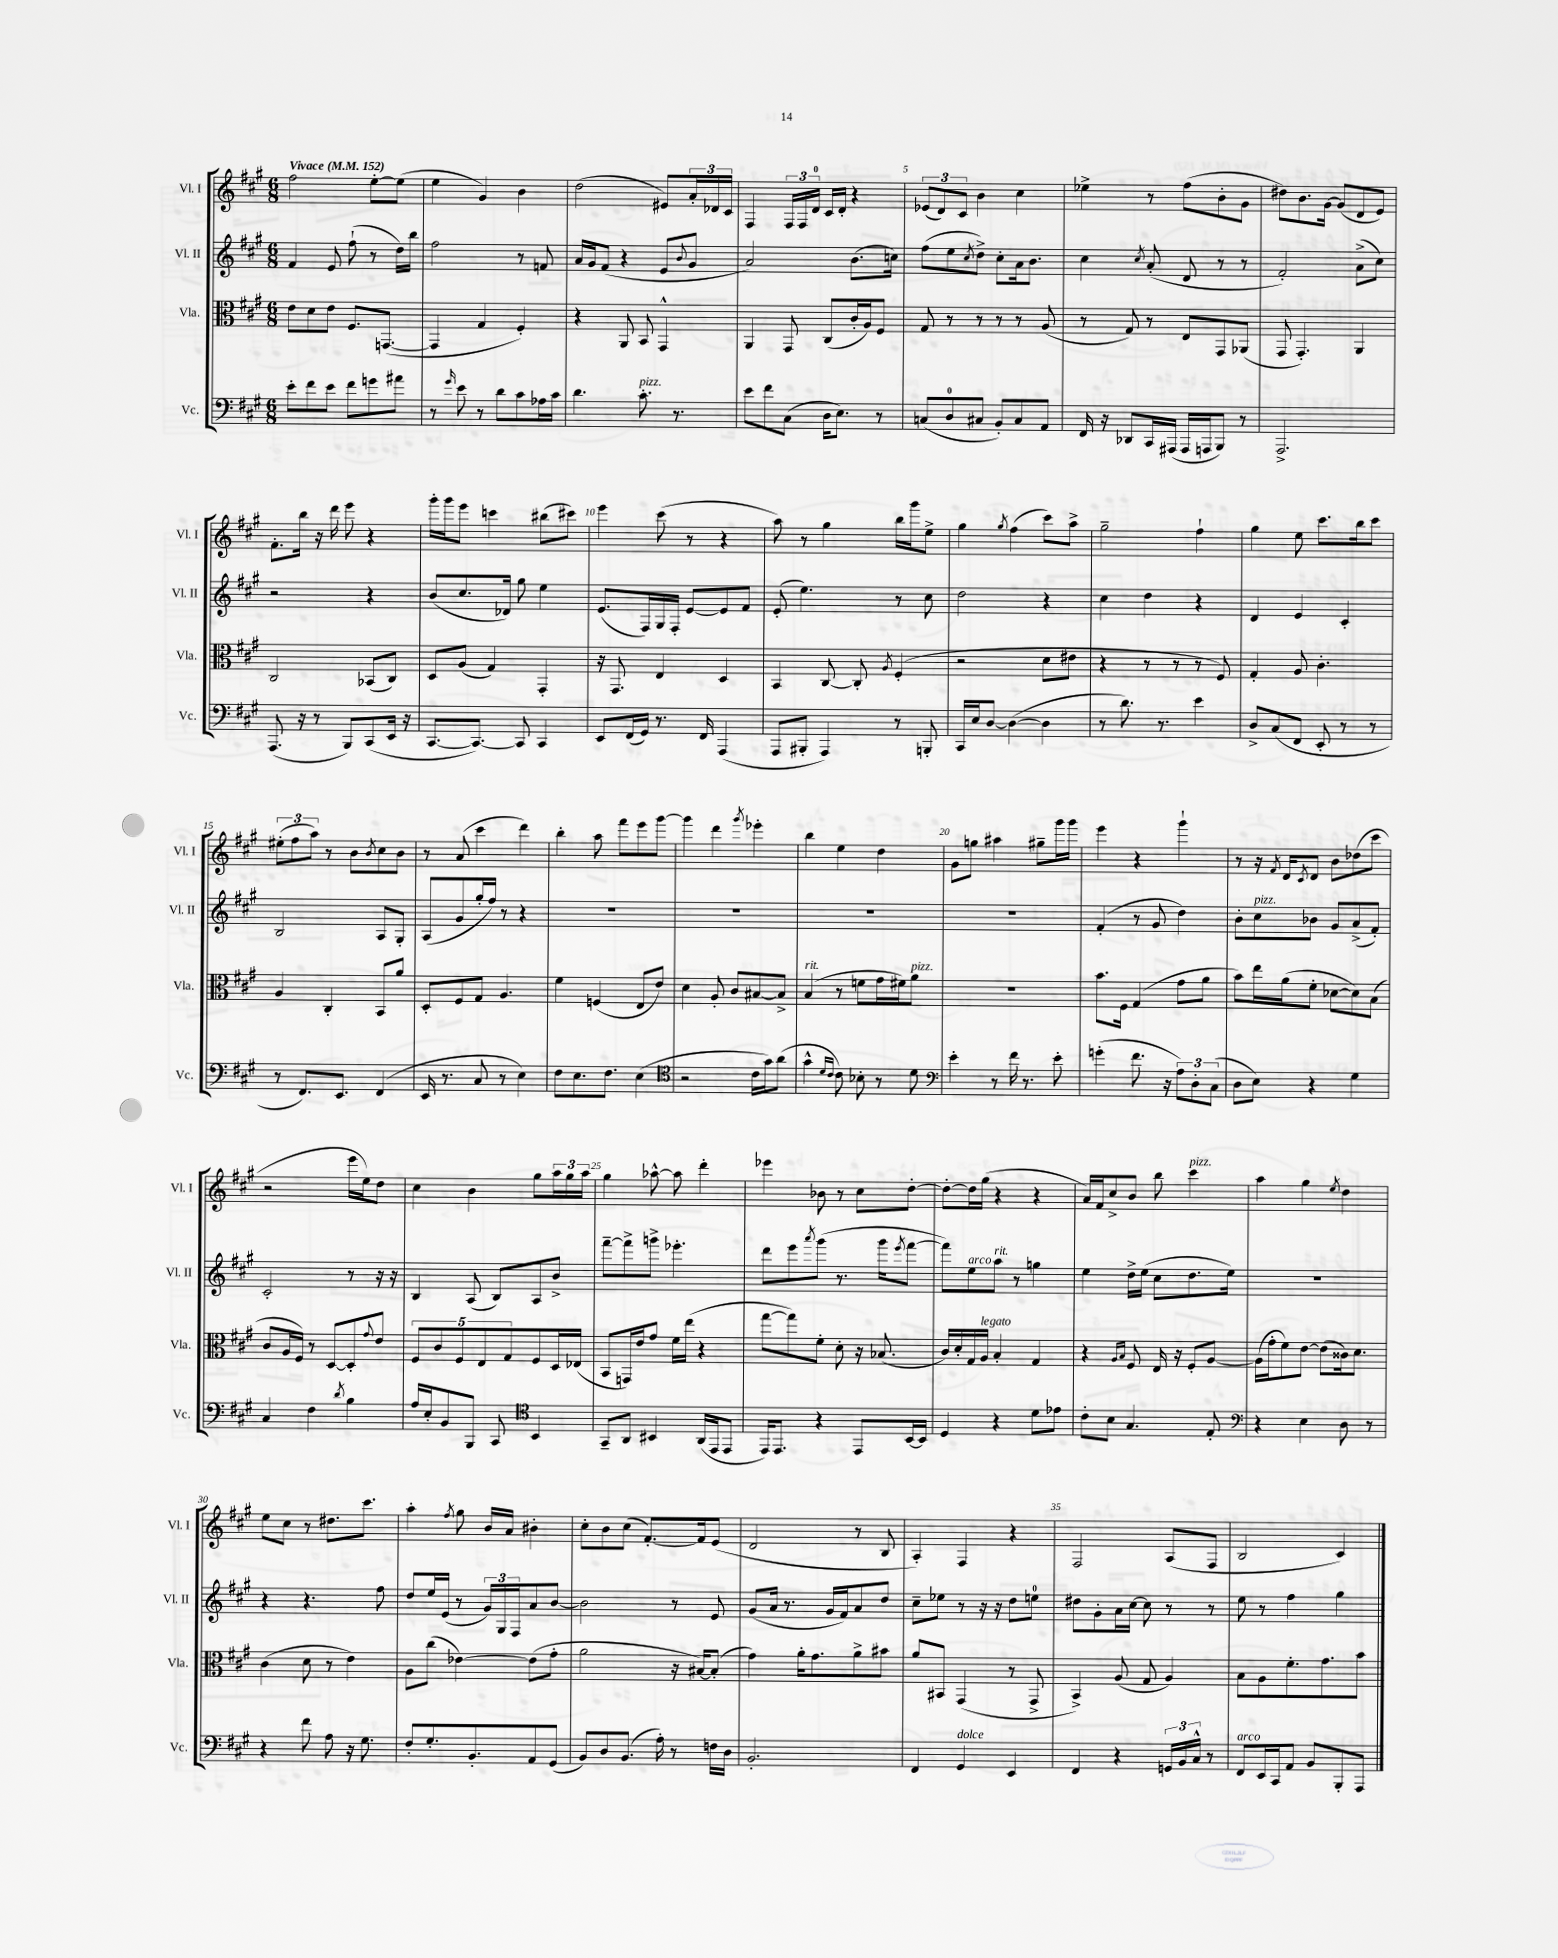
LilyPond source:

<<
\new StaffGroup <<
\new Staff = "s0" \with { instrumentName = "Vl. I" shortInstrumentName = "Vl. I" } {
    \clef treble \key a \major \numericTimeSignature \time 6/8 \tempo "Vivace" 4 = 152
    fis''2 e''8~-. e''8( |
    e''4 gis'4) b'4 |
    d''2( eis'8) \tuplet 3/2 { a'16-. des'16 cis'16 } |
    fis4 \tuplet 3/2 { fis16 fis16 d'16-0 } cis'16 d'16-. r4 |
    \tuplet 3/2 { ees'8( d'8) cis'8 } b'4 cis''4 |
    ees''4-> r8 fis''8( b'8-. gis'8 |
    dis''8) b'8. gis'16~ gis'8( d'8 e'8) |
    fis'8.-. b''16 r16 d'''16 e'''8 r4 |
    gis'''16-. gis'''16 e'''8 c'''4 bis''8( cis'''8) |
    e'''4 cis'''8( r8 r4 |
    a''8) r8 gis''4 b''16 gis'''16 e''8-> |
    gis''4 \acciaccatura { gis''8 } fis''4( cis'''8) a''8-> |
    gis''2-- fis''4-! |
    gis''4 e''8 cis'''8. b''16 cis'''8 |
    \tuplet 3/2 { eis''8-.( fis''8 a''8) } r8 b'8 \acciaccatura { b'8 } cis''8 b'8 |
    r8 a'8( cis'''4 d'''4) |
    b''4-. a''8 fis'''8 e'''8 gis'''8~ |
    gis'''4 d'''4 \acciaccatura { gis'''8 } ees'''4-. |
    b''4 e''4 d''4 |
    gis'8 g''8 ais''4 gis''8-- gis'''16 gis'''16 |
    e'''4 r4 gis'''4-! |
    r8 r16 \acciaccatura { fis'8 } d'16 \acciaccatura { cis'8 } d'8 b'8 des''8( cis'''8 |
    r2 e'''16 e''16) d''8 |
    cis''4 b'4 gis''8 \tuplet 3/2 { a''16 gis''16 a''16 } |
    gis''4 aes''8~-^ aes''8 d'''4-. |
    ees'''4 bes'8 r8 cis''8 d''8~-. |
    d''8~-. d''16 gis''16( r4 r4 |
    a'16) fis'16 cis''8-> b'8 b''8 cis'''4^\markup { \italic "pizz." } |
    a''4 gis''4 \acciaccatura { e''8 } d''4 |
    e''8 cis''8 r8 dis''8. cis'''8. |
    a''4-. \acciaccatura { fis''8 } gis''8 b'16 a'16 bis'4-. |
    cis''8-. b'8 cis''8( fis'8.~-.) fis'16 e'8( |
    d'2 r8 b8 |
    a4-.) fis4 r4 |
    fis2 a8( fis8 |
    b2 cis'4) \bar "|." |
}
\new Staff = "s1" \with { instrumentName = "Vl. II" shortInstrumentName = "Vl. II" } {
    \clef treble \key a \major \numericTimeSignature \time 6/8
    fis'4 e'8 fis''8-!( r8 d''16) b''16 |
    fis''2 r8 f'8 |
    a'16 gis'16 fis'8( r4 e'8 \appoggiatura { b'8 } gis'8 |
    a'2) b'8.( c''16) |
    fis''8( e''8 \acciaccatura { cis''8 } d''8->) cis''8-. a'16 b'8. |
    cis''4 \acciaccatura { cis''8 } a'8-.( d'8 r8 r8 |
    fis'2-.) a'8->( cis''8) |
    r2 r4 |
    b'8( cis''8. des'16) gis''8 e''4 |
    e'8.( fis16) gis16 fis16-. e'8~ e'8 fis'8 |
    e'8-.( e''4.) r8 cis''8 |
    d''2 r4 |
    cis''4 d''4 r4 |
    d'4 e'4 cis'4-. |
    b2 a8 gis8-. |
    a8( gis'8 gis''16-. fis''16) r8 r4 |
    R2. |
    R2. |
    R2. |
    R2. |
    fis'4-.( r8 gis'8 d''4) |
    b'8-. cis''8^\markup { \italic "pizz." } bes'8 gis'8 a'8->( fis'8-.) |
    cis'2-. r8 r16 r16 |
    b4 a8( b8) a8 b'8-> |
    fis'''8~-- fis'''8-> g'''8-> ees'''4.-. |
    d'''8 e'''8 \acciaccatura { a'''8 } gis'''8( r8. gis'''16 \acciaccatura { e'''8 } fis'''8~ |
    fis'''8) e''8^\markup { \italic "arco" } a''8^\markup { \italic "rit." } r8 g''4 |
    e''4 d''16-> e''16( cis''8 d''8. e''16) |
    R2. |
    r4 r4. fis''8 |
    d''8 e''16 e'16( r8 \tuplet 3/2 { gis'16) gis16 fis16 } a'8 b'8~ |
    b'2 r8 e'8 |
    gis'8( a'16 r8. gis'16 fis'16) a'8 d''8 |
    cis''8-- ees''8 r8 r16 r16 d''8 e''8-0 |
    dis''8 gis'8-. a'16 cis''16~ cis''8 r8 r8 |
    e''8 r8 fis''4 gis''4 \bar "|." |
}
\new Staff = "s2" \with { instrumentName = "Vla." shortInstrumentName = "Vla." } {
    \clef alto \key a \major \numericTimeSignature \time 6/8
    e'8 d'8 e'8 fis8. g,8.~( |
    g,4 gis4 fis4-.) |
    r4 a,8 b,8 gis,4-^ |
    a,4 gis,8 cis8( cis'16-. a16) fis8 |
    gis8 r8 r8 r8 r8 a8( |
    r8 gis8) r8 e8 gis,8 aes,8( |
    gis,8 gis,4.-.) a,4 |
    cis2 bes,8( cis8) |
    d8 a8( gis4) gis,4-. |
    r16 gis,8. e4 d4 |
    b,4 cis8~ cis8-. \acciaccatura { a8 } fis4-.( |
    r2 d'8 eis'8 |
    r4 r8 r8 r8 fis8) |
    gis4-. a8 cis'4.-. |
    a4 cis4-. b,8 a'8 |
    d8-. fis8 gis8 a4. |
    fis'4 f4( e8 e'8) |
    d'4 a8-. cis'8 bis8~ bis8-> |
    b4^\markup { \italic "rit." }( r8 f'8 gis'16 fis'16) a'8^\markup { \italic "pizz." } |
    R2. |
    b'8. fis16 gis4( gis'8 a'8 |
    b'8) e''16 a'16( fis'8-. des'8~ des'8) b8( |
    cis'8 a16 fis16) r8 d8~ d8-. \appoggiatura { gis'8 } e'8 |
    \tuplet 5/4 { fis8 cis'8 fis8 e8 gis8 } fis8 d16 ees16( |
    b,8 g,16) e'16 gis'8 fis'16 e''16( r4 |
    gis''8~ gis''8) fis'8-. d'8-. r16 bes8.( |
    cis'16) d'16-. gis16 a16^\markup { \italic "legato" } b4-. gis4 |
    r4 \grace { a16 b16 } fis8 e16 r16 fis8-. a8~ |
    a16( gis'16-. fis'8) e'8~ e'8( cisis'16) d'8. |
    cis'4( d'8 r8 e'4) |
    a8 cis''8( ees'4~) ees'8( gis'8-. |
    a'2 r16 bis16~) bis8-.( |
    gis'4) a'16-. gis'8. a'8-> bis'8 |
    a'8 bis,8 gis,4( r8 gis,8-> |
    b,4->) a8( gis8 a4) |
    b8 a8 fis'8.-. gis'8. b'8 \bar "|." |
}
\new Staff = "s3" \with { instrumentName = "Vc." shortInstrumentName = "Vc." } {
    \clef bass \key a \major \numericTimeSignature \time 6/8
    e'8-. fis'8 e'8 fis'8 g'8 ais'8 |
    r8 \grace { gis'16 } e'8 r8 d'8 cis'8 aes16 cis'16 |
    d'4. cis'8.-.^\markup { \italic "pizz." } r8. |
    e'8 fis'8 cis8( d16 e8.) r8 |
    c8( d8-0 cis8 b,8-.) cis8 a,8 |
    fis,16 r16 des,8 cis,16 ais,,16( ais,,16 a,,16 b,,8) r8 |
    a,,2.-> |
    a,,8.( r16 r8 b,,8) cis,8( e,16 r16 |
    cis,8.~ cis,8.~) cis,8 cis,4 |
    e,8 fis,16( gis,16) r8. fis,16 a,,4( |
    a,,8 bis,,8-. a,,4) r8 b,,8-. |
    cis,16 e16 d8~ d4~( d4 |
    r8 d'8.) r8. e'4 |
    d8-> cis8( fis,8 e,8-. r8 r8 |
    r8 fis,8.) e,8. fis,4( |
    e,16 r8. cis8 r8 e4) |
    fis8 e8. fis8. e4( |
    \clef tenor r2 cis'16 gis'16) a'8( |
    gis'4-^ \grace { d'16 cis'16 } cis'8) bes8-. r8 d'8 |
    \clef bass e'4-. r8 fis'16 r8. e'8-. |
    g'4-.( fis'8. r16 \tuplet 3/2 { a8) d8-. cis8( } |
    d8 e8) r4 gis4 |
    cis4 fis4 \acciaccatura { d'8 } b4 |
    a16 e16-. b,8 b,,8 cis,8 \clef tenor b,4 |
    gis,8-- a,8 bis,4 a,16( e,16 e,8 |
    e,16) e,8. r4 e,8 b,16~ b,16 |
    d4 r4 d'8 ees'8 |
    cis'8-. b8 gis4. e8-. |
    \clef bass r4 e4 d8 r8 |
    r4 fis'8 a8 r16 gis8. |
    fis8-. gis8.-. b,8.-. a,8 gis,8( |
    b,8) d8 b,8.( a16-.) r8 f16 d16 |
    b,2.-. |
    fis,4 gis,4^\markup { \italic "dolce" } e,4 |
    fis,4 r4 \tuplet 3/2 { g,16 b,16 cis16-^ } r8 |
    fis,8^\markup { \italic "arco" } e,16 cis,16 a,8 b,8 b,,8-. a,,8 \bar "|." |
}
>>
>>
\layout { \context { \Score \override BarNumber.break-visibility = ##(#f #t #t) barNumberVisibility = #(every-nth-bar-number-visible 5) } }
